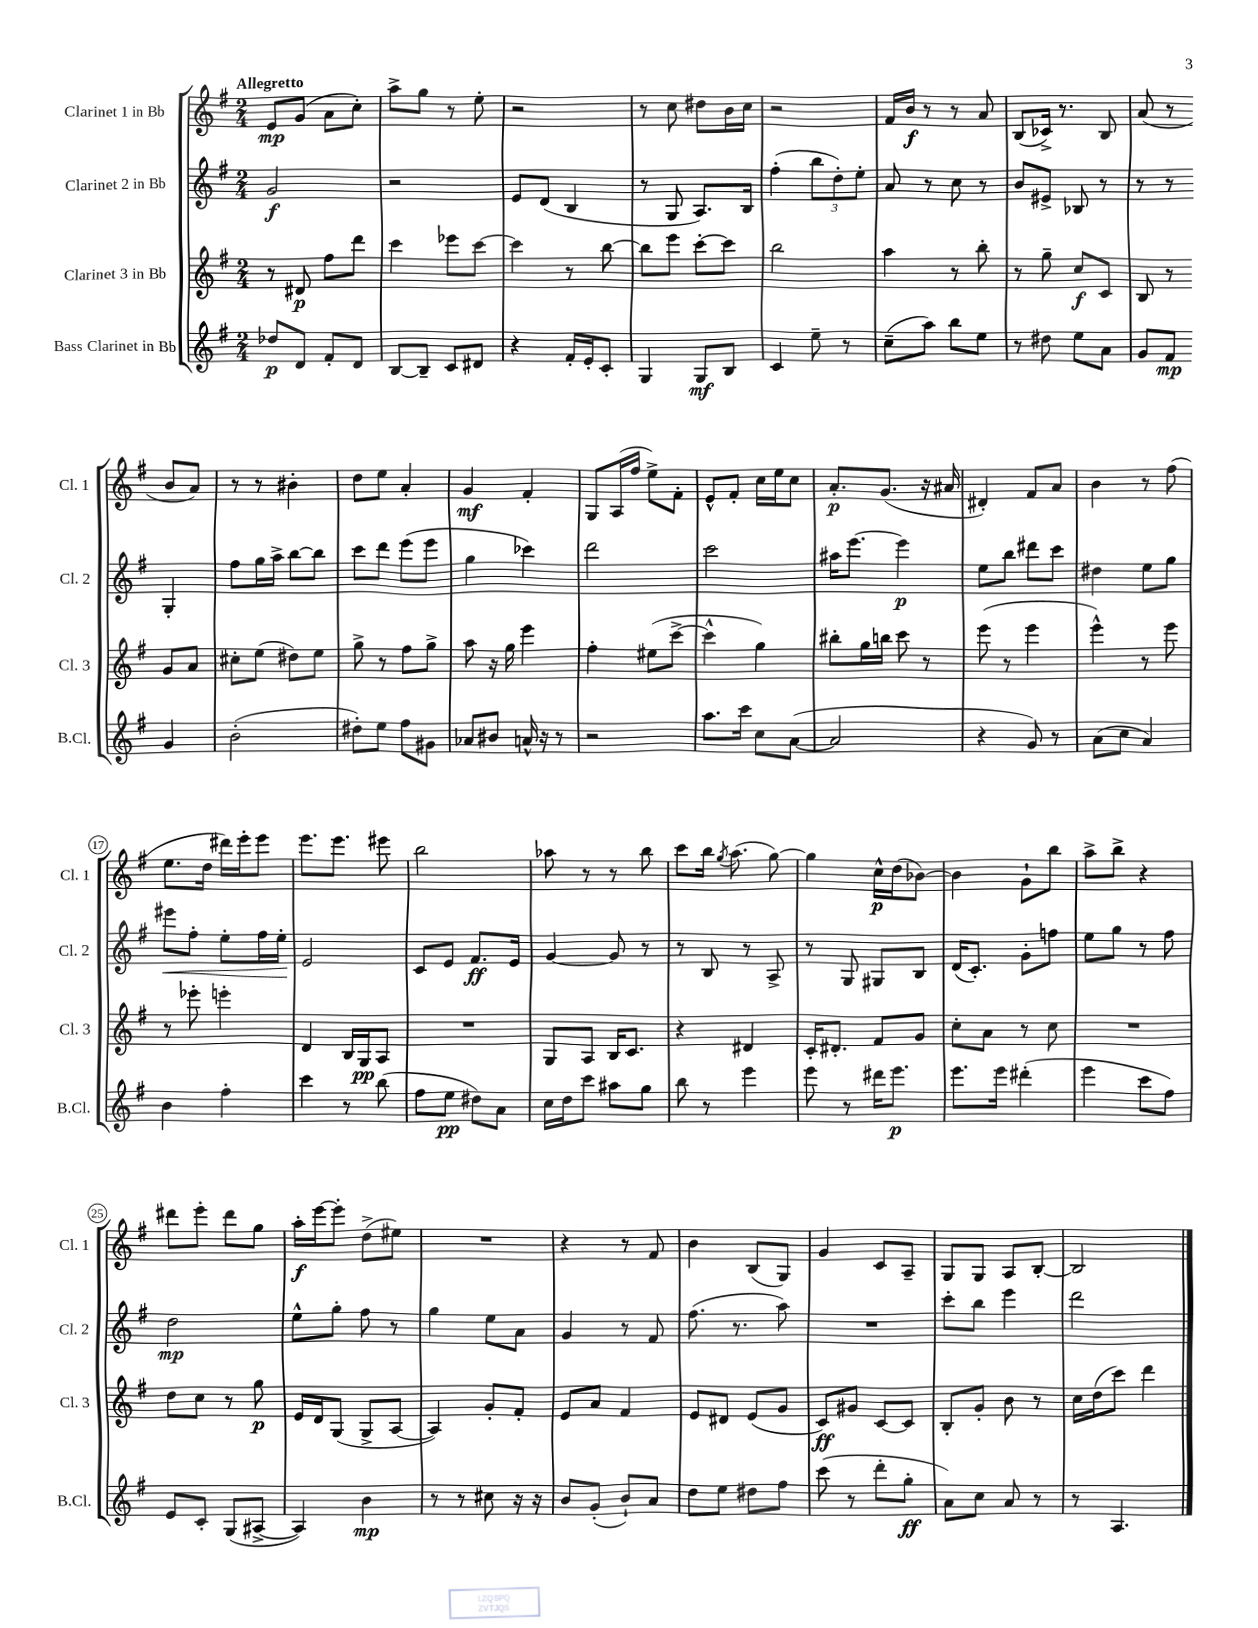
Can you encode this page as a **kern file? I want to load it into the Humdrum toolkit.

**kern	**kern	**kern	**kern
*staff4	*staff3	*staff2	*staff1
*clefG2	*clefG2	*clefG2	*clefG2
*k[f#]	*k[f#]	*k[f#]	*k[f#]
*M2/4	*M2/4	*M2/4	*M2/4
8dd-	8r	2g	8e
8d	8d#	.	(8g
8f#'	8ff#	.	8a
8d	8ddd	.	8cc')
=	=	=	=
[8B	4ccc	2r	8aa^
8B~]	.	.	8gg
8c	8eee-	.	8r
8d#	[8ccc	.	8ee'
=	=	=	=
4r	4ccc]	8e	2r
.	.	(8d	.
16f#'	8r	4B	.
16e'	.	.	.
8c'	[8bb	.	.
=	=	=	=
4G	8bb]	8r	8r
.	8eee	8G	8cc
8G	[8ccc'	8.A)	8dd#
8B	8ccc]	.	16b
.	.	16B	16cc
=	=	=	=
4c	2bb	(4ff#'	2r
8ee~	.	12bb	.
.	.	12dd')	.
8r	.	.	.
.	.	12ee'	.
=	=	=	=
(8cc~	4aa	8a	16f#
.	.	.	16b
8aa)	.	8r	8r
8bb	8r	8cc	8r
8ee	8bb'	8r	8a
=	=	=	=
8r	8r	8b	(8B
8dd#	8gg~	8e#^	16c-^)
.	.	.	8.r
8ee	8cc	8B-	.
8a	8c	8r	8B
=	=	=	=
8g	8B	8r	(8a
8f#	8r	8r	8r
4g	8g	4G'	8b
.	8a	.	8a)
=	=	=	=
(2b'	8cc#'	8ff#	8r
.	(8ee	16gg	8r
.	.	16aa^	.
.	8dd#)	[8bb	4b#'
.	8ee	8bb]	.
=	=	=	=
8dd#')	8gg^	8ccc	8dd
8ee	8r	8ddd	8ee
8ff#	8ff#	(8eee	4a'
8g#	8gg^	8eee	.
=	=	=	=
8a-	8aa	4gg	4g
8b#	16r	.	.
.	16gg	.	.
16a^^	4eee	4ccc-)	4f#'
16r	.	.	.
8r	.	.	.
=	=	=	=
2r	4ff#'	2ddd	8G
.	.	.	(16A
.	.	.	16ff#
.	(8ee#	.	8ee^)
.	[8ccc^	.	8f#'
=	=	=	=
8.aa	4ccc^^]	2ccc	8e^^
.	.	.	8f#'
16ccc	.	.	.
8cc	4gg)	.	16cc
.	.	.	16ee
([8a	.	.	8cc
=	=	=	=
2a]	8bb#'	16aa#	8.a'
.	.	[8.eee	.
.	16gg	.	.
.	16bb	.	(8.g
.	8ccc	4eee]	.
.	8r	.	16r
.	.	.	16a#
=	=	=	=
4r	(8eee	8ee	4d#')
.	8r	8bb	.
8g)	4eee	8ddd#	8f#
8r	.	8ccc	8a
=	=	=	=
(8a	4eee^^)	4dd#	4b
8cc	.	.	.
4a)	8r	8ee	8r
.	8eee	8gg	(8ff#
=	=	=	=
4b	8r	8eee#	8.ee
.	8eee-'	8ff#'	.
.	.	.	16dd
4ff#'	4eee'	8ee'	16ddd#)
.	.	.	16eee'
.	.	16ff#	8eee
.	.	16ee'	.
=	=	=	=
4ccc	4d	2e	8.eee
.	.	.	8.eee
8r	16B	.	.
.	16G	.	.
(8bb	8A	.	8eee#
=	=	=	=
8ff#	2r	8c	2bb
8ee	.	8e	.
8dd#)	.	8.f#	.
8a	.	.	.
.	.	16e	.
=	=	=	=
16cc	8G	[4g	8aa-
16dd	.	.	.
8ccc	8A	.	8r
8aa#	16B	8g]	8r
.	8.c	.	.
8gg	.	8r	8bb
=	=	=	=
8bb	4r	8r	8ccc
8r	.	8B	16bb
.	.	.	8qgg
.	.	.	(8.aa
4eee	4d#	8r	.
.	.	8A^	[8gg)
=	=	=	=
8eee	16c'	8r	4gg]
.	8.d#'	.	.
8r	.	8G	.
16ddd#	8f#	8G#	16cc^^
8.eee	.	.	(16dd
.	8g	8B	[8b-)
=	=	=	=
8.eee	8cc'	(16d	4b-]
.	.	8.c')	.
.	8a	.	.
16eee	.	.	.
(4ddd#'	8r	8g'	8g`
.	8cc	8ff	8bb
=	=	=	=
4eee	2r	8ee	8aa^
.	.	8gg	8bb^
8ccc	.	8r	4r
8ff#)	.	8ff#	.
=	=	=	=
8e	8dd	2dd	8ddd#
8c'	8cc	.	8eee'
(8G	8r	.	8ddd#
[8A#^	8gg	.	8gg
=	=	=	=
4A#])	16e	8ee^^	16aa'
.	16d	.	[16eee
.	(8G	8gg'	8eee']
4b	8G^	8ff#	(8dd^
.	[8A	8r	8ee#)
=	=	=	=
8r	4A])	4gg	2r
8r	.	.	.
8cc#	8g'	8ee	.
16r	8f#'	8a	.
16r	.	.	.
=	=	=	=
8b	8e	4g	4r
(8g'	8a	.	.
8b`)	4f#	8r	8r
8a	.	8f#	8f#
=	=	=	=
8dd	8e	(8.ff#	4b
8ee	8d#	.	.
.	.	8.r	.
8dd#	(8e	.	(8B
8ff#	8g	8aa)	8G)
=	=	=	=
(8ccc	8c)	2r	4g
8r	8g#	.	.
8ddd'	[8c	.	8c
8gg'	8c]	.	8A~
=	=	=	=
8a)	8B'	8ccc'	8G
8cc	8g'	8bb	8G
8a	8b	4eee	8A
8r	8r	.	[8B'
=	=	=	=
8r	16cc	2ddd	2B]
.	(16dd	.	.
4.A	8ccc)	.	.
.	4ddd	.	.
==	==	==	==
*-	*-	*-	*-
